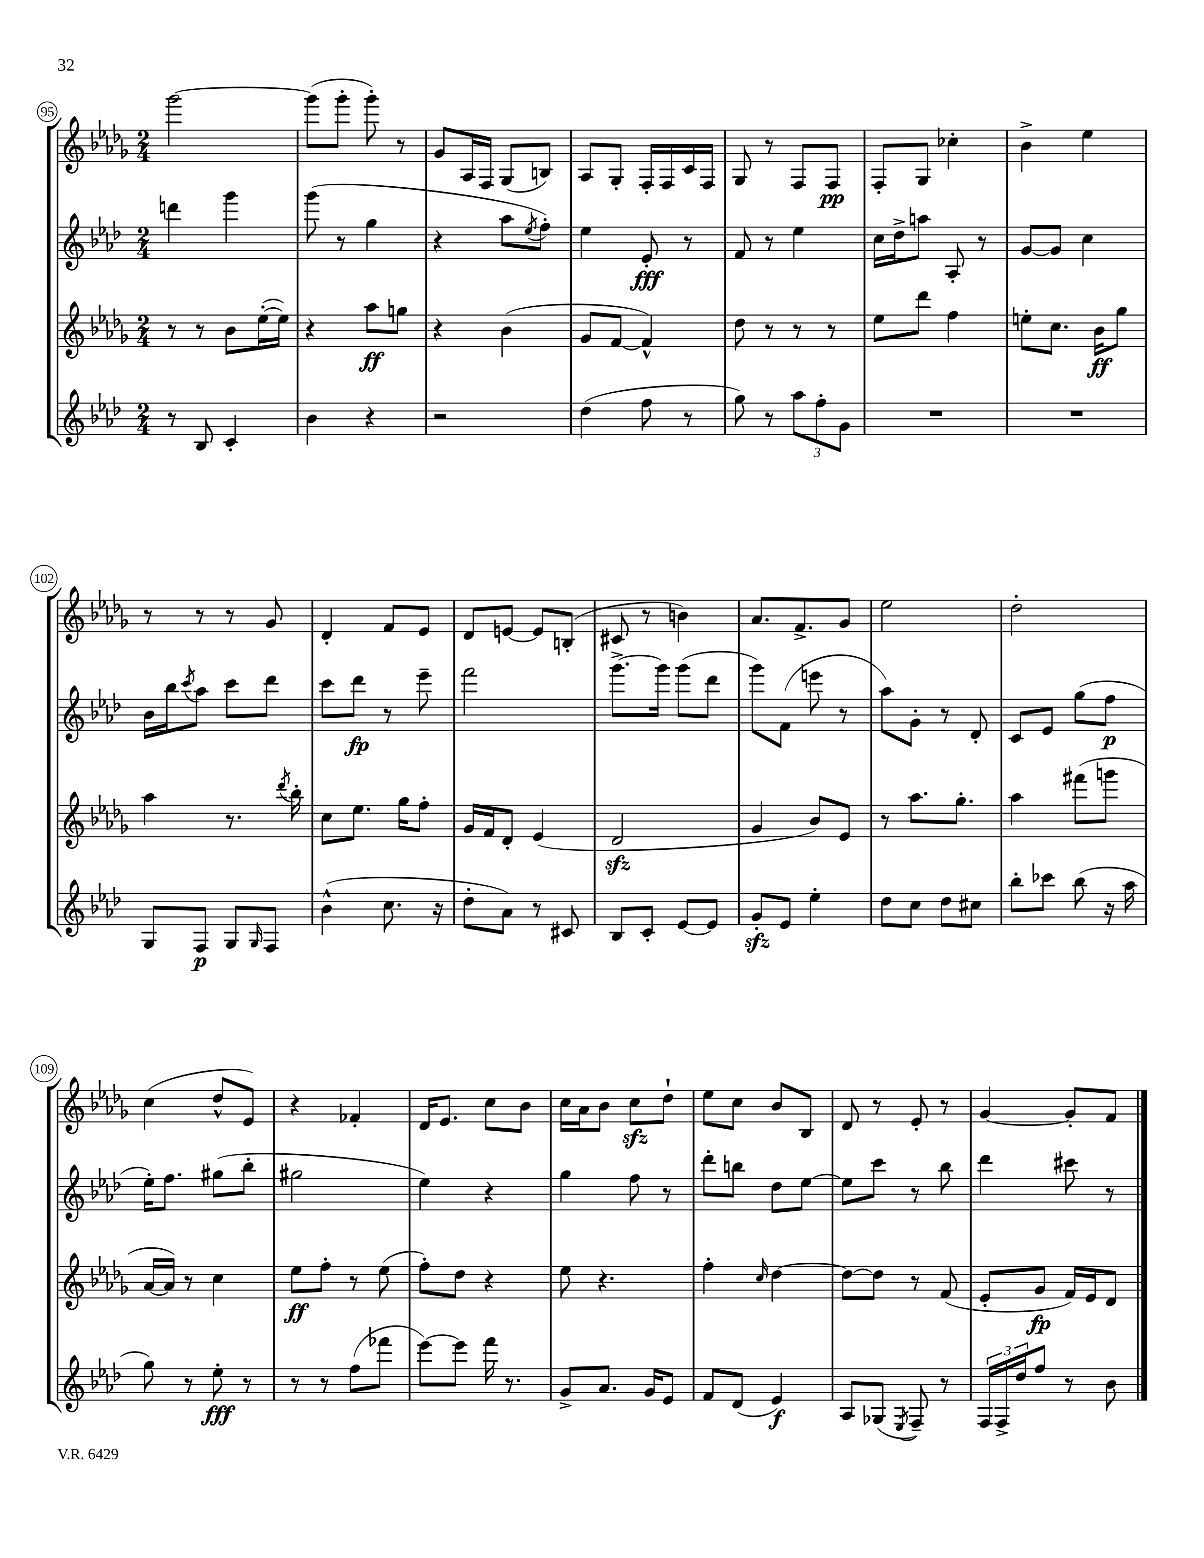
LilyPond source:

<<
\new StaffGroup <<
\new Staff = "s0" {
    \clef treble \key des \major \numericTimeSignature \time 2/4
    ges'''2~ |
    ges'''8( ges'''8-. ges'''8-.) r8 |
    ges'8 aes16 f16 ges8( b8) |
    aes8 ges8-. f16-. f16 c'16 f16 |
    ges8 r8 f8 f8\pp |
    f8-. ges8 ces''4-. |
    bes'4-> ees''4 |
    r8 r8 r8 ges'8 |
    des'4-. f'8 ees'8 |
    des'8 e'8~ e'8 b8-.( |
    cis'8 r8 b'4) |
    aes'8. f'8.-> ges'8 |
    ees''2 |
    des''2-. |
    c''4( des''8-^ ees'8) |
    r4 fes'4-. |
    des'16 ees'8. c''8 bes'8 |
    c''16 aes'16 bes'8 c''8\sfz des''8-! |
    ees''8 c''8 bes'8 bes8 |
    des'8 r8 ees'8-. r8 |
    ges'4~ ges'8-. f'8 \bar "|." |
}
\new Staff = "s1" {
    \clef treble \key aes \major \numericTimeSignature \time 2/4
    d'''4 g'''4 |
    g'''8( r8 g''4 |
    r4 aes''8 \acciaccatura { ees''8 } f''8-.) |
    ees''4 ees'8-.\fff r8 |
    f'8 r8 ees''4 |
    c''16 des''16-> a''8 aes8-. r8 |
    g'8~ g'8 c''4 |
    bes'16 bes''16 \acciaccatura { c'''8 } aes''8 c'''8 des'''8 |
    c'''8 des'''8\fp r8 ees'''8-- |
    f'''2 |
    g'''8.~-> g'''16 g'''8( des'''8 |
    g'''8) f'8( e'''8 r8 |
    aes''8) g'8-. r8 des'8-. |
    c'8 ees'8 g''8( f''8\p |
    ees''16-.) f''8. gis''8( bes''8-. |
    gis''2 |
    ees''4) r4 |
    g''4 f''8 r8 |
    des'''8-. b''8 des''8 ees''8~ |
    ees''8 c'''8 r8 bes''8 |
    des'''4 cis'''8 r8 \bar "|." |
}
\new Staff = "s2" {
    \clef treble \key des \major \numericTimeSignature \time 2/4
    r8 r8 bes'8 ees''16~-.( ees''16) |
    r4 aes''8\ff g''8 |
    r4 bes'4( |
    ges'8 f'8~ f'4-^) |
    des''8 r8 r8 r8 |
    ees''8 des'''8 f''4 |
    e''8-. c''8. bes'16\ff ges''8 |
    aes''4 r8. \acciaccatura { des'''8 } bes''16-. |
    c''8 ees''8. ges''16 f''8-. |
    ges'16 f'16 des'8-. ees'4( |
    des'2\sfz |
    ges'4 bes'8) ees'8 |
    r8 aes''8. ges''8.-. |
    aes''4 fis'''8( g'''8 |
    aes'16~ aes'16) r8 c''4 |
    ees''8\ff f''8-. r8 ees''8( |
    f''8-.) des''8 r4 |
    ees''8 r4. |
    f''4-. \grace { c''16 } des''4~ |
    des''8~ des''8 r8 f'8( |
    ees'8-. ges'8\fp f'16) ees'16 des'8 \bar "|." |
}
\new Staff = "s3" {
    \clef treble \key aes \major \numericTimeSignature \time 2/4
    r8 bes8 c'4-. |
    bes'4 r4 |
    r2 |
    des''4( f''8 r8 |
    g''8) r8 \tuplet 3/2 { aes''8 f''8-. g'8 } |
    R2 |
    R2 |
    g8 f8\p g8 \grace { g16 } f8 |
    bes'4-^( c''8. r16 |
    des''8-. aes'8) r8 cis'8 |
    bes8 c'8-. ees'8~ ees'8 |
    g'8-.\sfz ees'8 ees''4-. |
    des''8 c''8 des''8 cis''8 |
    bes''8-. ces'''8 bes''8( r16 aes''16 |
    g''8) r8 ees''8-.\fff r8 |
    r8 r8 f''8( fes'''8 |
    ees'''8~) ees'''8 f'''16 r8. |
    g'8-> aes'8. g'16 ees'8 |
    f'8 des'8( ees'4\f) |
    aes8 ges8( \acciaccatura { ees8 } f8--) r8 |
    \tuplet 3/2 { f16 f16-> des''16 } f''8 r8 bes'8 \bar "|." |
}
>>
>>
\layout { \context { \Score currentBarNumber = #95 \override BarNumber.stencil = #(make-stencil-circler 0.1 0.3 ly:text-interface::print) } }
